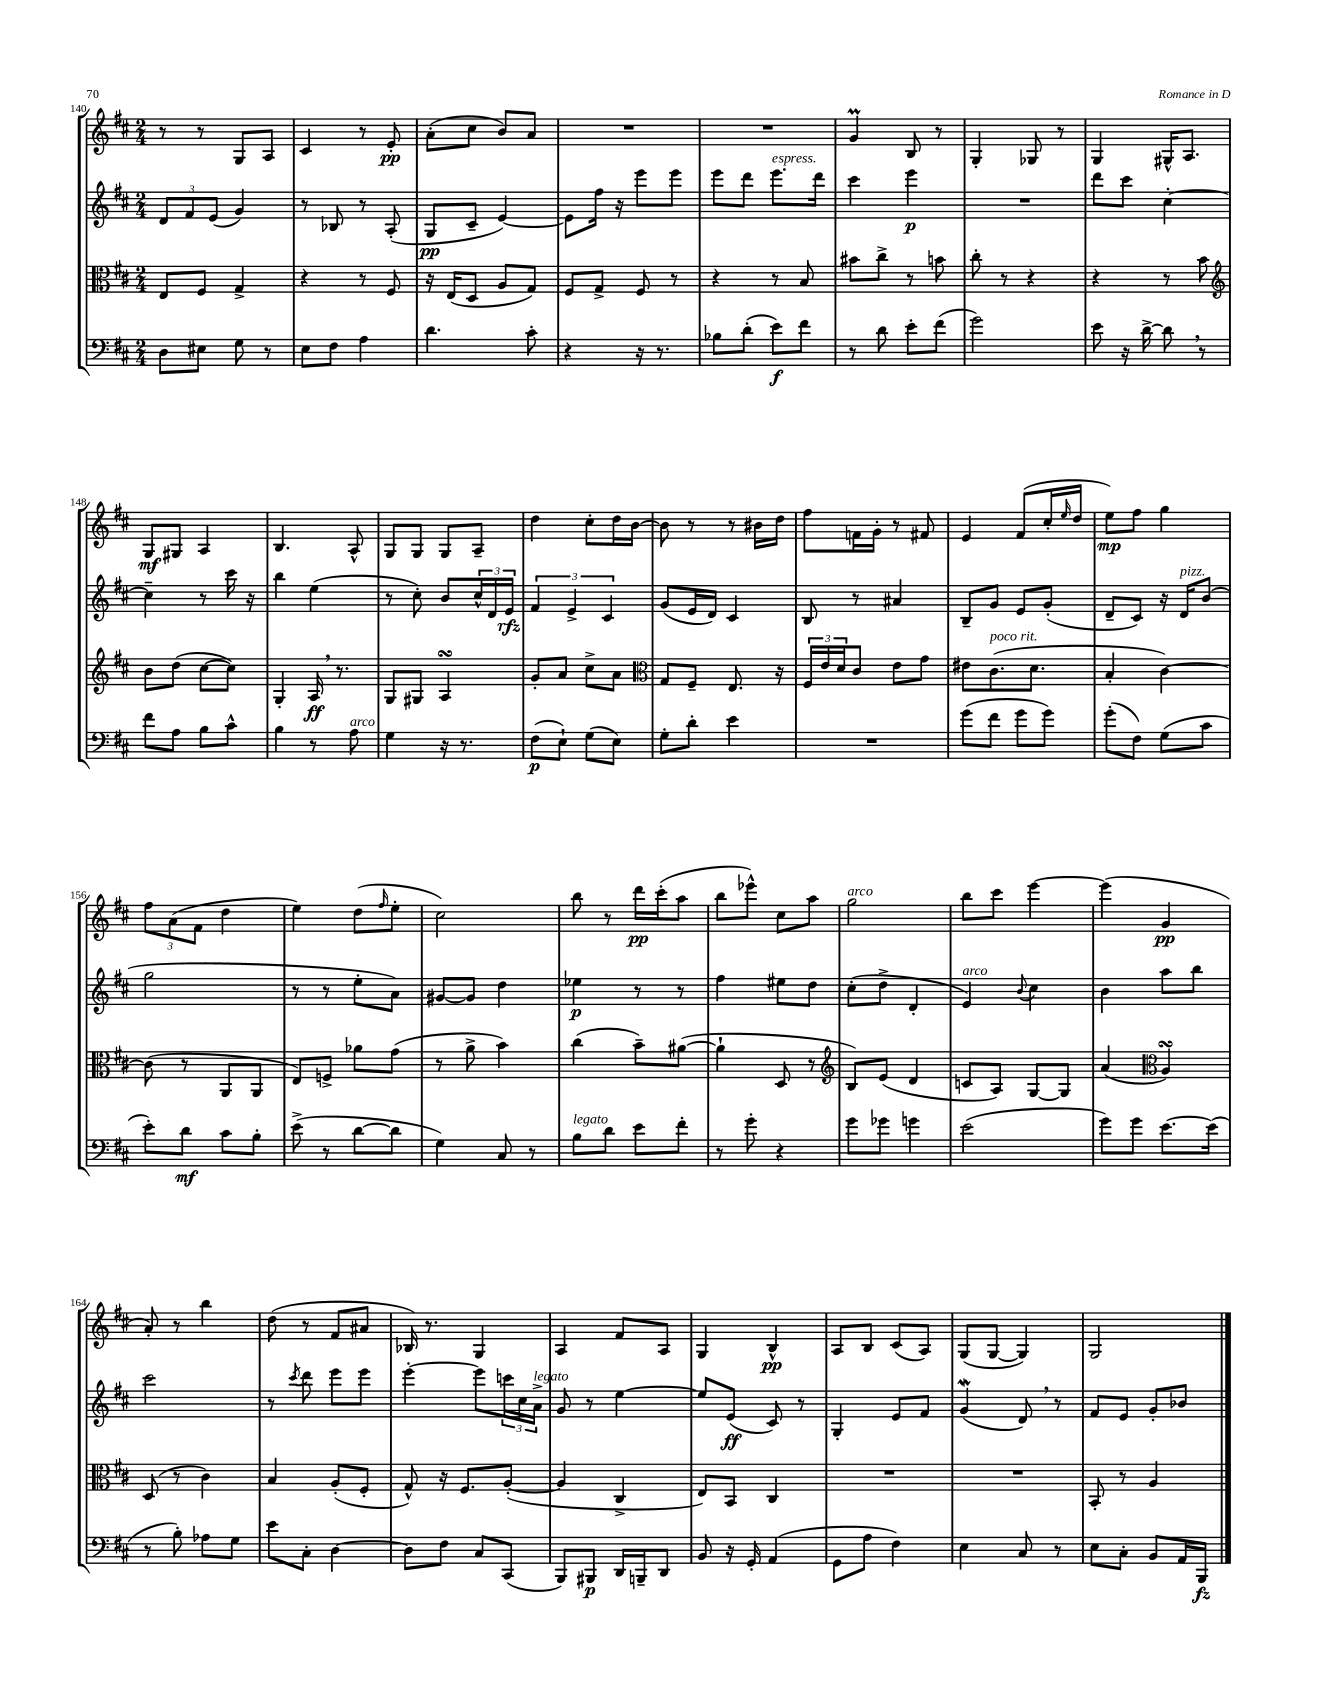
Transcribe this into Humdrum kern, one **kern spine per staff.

**kern	**kern	**kern	**kern
*staff4	*staff3	*staff2	*staff1
*clefF4	*clefC3	*clefG2	*clefG2
*k[f#c#]	*k[f#c#]	*k[f#c#]	*k[f#c#]
*M2/4	*M2/4	*M2/4	*M2/4
8D	8E	12d	8r
.	.	12f#	.
8E#	8F#	.	8r
.	.	(12e	.
8G	4G^	4g)	8G
8r	.	.	8A
=	=	=	=
8E	4r	8r	4c#
8F#	.	8B-	.
4A	8r	8r	8r
.	8F#	(8A'	8e'
=	=	=	=
4.d	16r	8G	(8a'
.	(16E	.	.
.	8D	8c#~	8cc#
.	8A	[4e)	8b)
8c#'	8G)	.	8a
=	=	=	=
4r	8F#	8e]	2r
.	8G^	16ff#	.
.	.	16r	.
16r	8F#	8eee	.
8.r	.	.	.
.	8r	8eee	.
=	=	=	=
8B-	4r	8eee	2r
(8d'	.	8ddd	.
8e)	8r	8.eee	.
8f#	8B	.	.
.	.	16ddd	.
=	=	=	=
8r	8b#	4ccc#	4g
8d	8cc#^	.	.
8e'	8r	4eee	8B
(8f#	8b	.	8r
=	=	=	=
2g)	8cc#'	2r	4G'
.	8r	.	.
.	4r	.	8G-
.	.	.	8r
=	=	=	=
8e	4r	8ddd	4G
16r	.	8ccc#	.
[16d^	.	.	.
8d]	8r	[4cc#'	16G#^^
.	.	.	8.A
8r	8b	.	.
=	=	=	=
*	*clefG2	*	*
8f#	8b	4cc#~]	8G
8A	(8dd	.	8G#
8B	[8cc#	8r	4A
8c#^^	8cc#])	16ccc#	.
.	.	16r	.
=	=	=	=
4B	4G'	4bb	4.B
8r	16A	(4ee	.
.	8.r	.	.
8A	.	.	8A^^
=	=	=	=
4G	8G	8r	8G
.	8G#	8cc#')	8G
16r	4A	8b	8G
8.r	.	.	.
.	.	24cc#^^	8A~
.	.	24d	.
.	.	24e	.
=	=	=	=
(8F#	8g'	6f#	4dd
8E`)	8a	.	.
.	.	6e^	.
(8G	8cc#^	.	8cc#'
.	.	6c#	.
8E)	8a	.	16dd
.	.	.	[16b
=	=	=	=
*	*clefC3	*	*
8G'	8G	(8g	8b]
8d'	8F#~	16e	8r
.	.	16d)	.
4e	8.E	4c#	8r
.	.	.	16b#
.	16r	.	16dd
=	=	=	=
2r	24F#	8B	8ff#
.	24e	.	.
.	24d	.	.
.	8c#	8r	16f
.	.	.	16g'
.	8e	4a#	8r
.	8g	.	8f#
=	=	=	=
(8g	8e#	8B~	4e
8f#	(8.c#	8g	.
8g	.	8e	(8f#
.	8.d	.	.
8g)	.	(8g'	16cc#'
.	.	.	16qqee
.	.	.	16dd
=	=	=	=
(8g'	4B'	8d~	8ee)
8F#)	.	8c#)	8ff#
(8G	[4c#)	16r	4gg
.	.	16d	.
8c#	.	(8b	.
=	=	=	=
8e')	(8c#]	2gg	12ff#
.	.	.	(12a
8d	8r	.	.
.	.	.	12f#
8c#	8AA	.	4dd
8B'	8AA	.	.
=	=	=	=
(8e^	8E)	8r	4ee)
8r	8F^	8r	.
[8d	8a-	8ee'	(8dd
.	.	.	16qqff#
8d]	(8g	8a)	8ee'
=	=	=	=
4G)	8r	[8g#	2cc#)
.	8a^	8g#]	.
8C#	4b)	4dd	.
8r	.	.	.
=	=	=	=
8B	(4cc#	4ee-	8bb
8d	.	.	8r
8e	8b~)	8r	16ddd
.	.	.	(16ccc#'
8f#'	([8a#	8r	8aa
=	=	=	=
8r	4a#`]	4ff#	8bb
8g'	.	.	8eee-^^)
4r	8D	8ee#	8cc#
.	8r	8dd	8aa
=	=	=	=
*	*clefG2	*	*
8g	8B)	(8cc#'	2gg
8g-	(8e	8dd^	.
4g	4d	4d'	.
=	=	=	=
(2e	8c	4e)	8bb
.	8A)	.	8ccc#
.	.	8qqb	.
.	[8G	4cc#	[4eee
.	8G]	.	.
=	=	=	=
8g)	(4a	4b	(4eee]
8g	.	.	.
*	*clefC3	*	*
[8.e	4A)	8aa	4g
.	.	8bb	.
(16e]	.	.	.
=	=	=	=
8r	(8D	2ccc#	8a')
8B')	8r	.	8r
8A-	4c#)	.	4bb
8G	.	.	.
=	=	=	=
8e	4B	8r	(8dd
.	.	8qccc#	.
8C#'	.	8ddd	8r
[4D	(8A'	8eee	8f#
.	8F#'	8eee	8a#
=	=	=	=
8D]	8G^^)	[4eee'	16B-)
.	.	.	8.r
8F#	16r	.	.
.	8.F#	.	.
8C#	.	8eee]	4G
(8CC#	([8A'	24ccc	.
.	.	24cc#	.
.	.	24a^	.
=	=	=	=
8BBB)	4A]	8g	4A
8BBB#	.	8r	.
16DD	4C#^	[4ee	8f#
16BBB~	.	.	.
8DD	.	.	8A
=	=	=	=
8BB	8E)	8ee]	4G
16r	8BB	(8e	.
16GG'	.	.	.
(4AA	4C#	8c#)	4B^^
.	.	8r	.
=	=	=	=
8GG	2r	4G'	8A
8A	.	.	8B
4F#)	.	8e	(8c#
.	.	8f#	8A)
=	=	=	=
4E	2r	(4g	(8G
.	.	.	[8G
8C#	.	8d)	4G])
8r	.	8r	.
=	=	=	=
8E	8BB'	8f#	2G
8C#'	8r	8e	.
8BB	4A	8g'	.
16AA	.	8b-	.
16BBB	.	.	.
==	==	==	==
*-	*-	*-	*-
